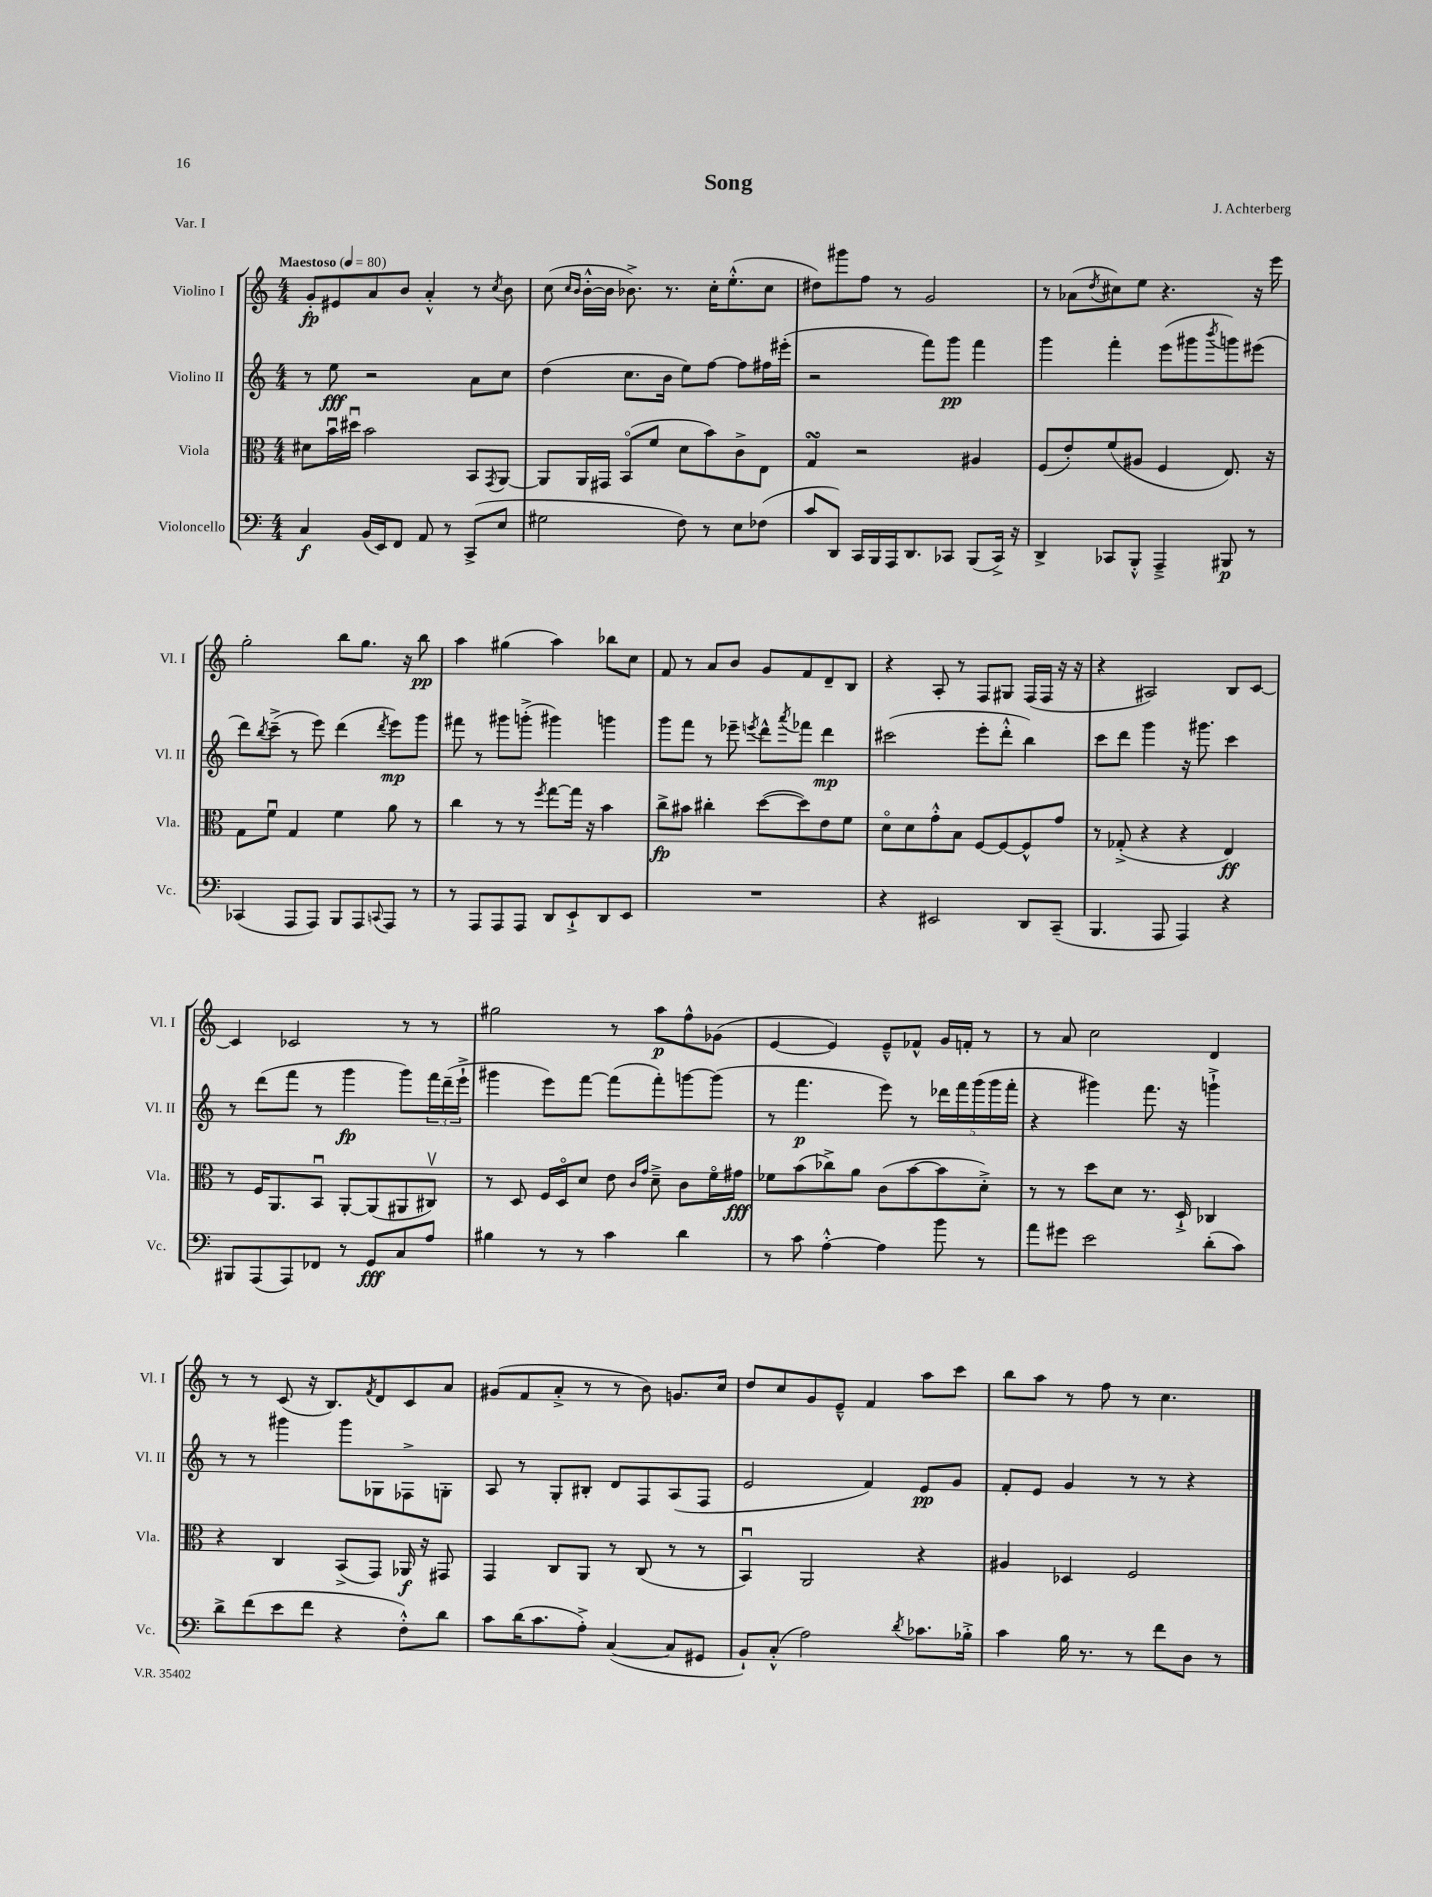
\header { title = "Song" composer = "J. Achterberg" piece = "Var. I" }
<<
\new StaffGroup <<
\new Staff = "s0" \with { instrumentName = "Violino I" shortInstrumentName = "Vl. I" } {
    \clef treble \key c \major \numericTimeSignature \time 4/4 \tempo "Maestoso" 4 = 80
    g'8-.\fp eis'8 a'8 b'8 a'4-.-^ r8 \acciaccatura { c''8 } b'8 |
    c''8( \grace { c''16 b'16 } b'16~-.-^ b'16 bes'8.->) r8. c''16-. e''8.-.-^( c''8 |
    dis''8) gis'''8 f''8 r8 g'2 |
    r8 aes'8( \acciaccatura { d''8 } cis''8) e''8 r4. r16 e'''16 |
    g''2-. b''8 g''8. r16 b''8\pp |
    a''4 gis''4( a''4) bes''8 c''8 |
    f'8 r8 a'8 b'8 g'8 f'8 d'8-- b8 |
    r4 a8-. r8 f8 gis8 f16( f16 r16 r16 |
    r4 ais2) b8 c'8~ |
    c'4 ces'2 r8 r8 |
    gis''2 r8 a''8\p f''8-^ ges'8( |
    e'4~ e'4) e'8---^ fes'8-^ g'16 f'16-. r8 |
    r8 a'8 c''2 d'4 |
    r8 r8 c'8( r16 b8.) \acciaccatura { f'8 } d'8 c'8 a'8 |
    gis'8( f'8 a'8-.-> r8 r8 b'8) g'8. c''16 |
    d''8 c''8 g'8 e'8---^ f'4 a''8 c'''8 |
    b''8 a''8 r8 f''8 r8 c''4. \bar "|." |
}
\new Staff = "s1" \with { instrumentName = "Violino II" shortInstrumentName = "Vl. II" } {
    \clef treble \key c \major \numericTimeSignature \time 4/4
    r8 e''8\fff r2 a'8 c''8 |
    d''4( c''8. b'16 e''8) f''8~ f''8 fis''16 eis'''16-.( |
    r2 f'''8) g'''8\pp f'''4 |
    g'''4 f'''4-. e'''8( gis'''8 \acciaccatura { b'''8 } g'''8) eis'''8( |
    d'''8) \acciaccatura { b''8 } c'''8--->( r8 e'''8) d'''4( \acciaccatura { d'''8 } e'''8\mp) g'''8 |
    fis'''8 r8 gis'''8 g'''8-.->( gis'''4) g'''4 |
    g'''8 f'''8 r8 ees'''8-- \acciaccatura { e'''8 } d'''8-^ \acciaccatura { a'''8 } fes'''8 d'''4\mp |
    cis'''2( e'''8-. d'''8-.-^ b''4) |
    c'''8 d'''8 g'''4 r16 gis'''8. c'''4 |
    r8 d'''8( f'''8 r8 g'''4\fp g'''8) \tuplet 3/2 { f'''16 d'''16--( e'''16-!-> } |
    gis'''4 e'''8) f'''8~ f'''8( f'''8-.) g'''8~ g'''8( |
    r8 f'''4.\p e'''8) r8 \tuplet 5/4 { des'''16 f'''16 g'''16( g'''16 f'''16-. } |
    r4 gis'''4) f'''8. r16 g'''4-!-> |
    r8 r8 gis'''4 gis'''8 ges8 fes8-> g8-. |
    a8 r8 g8-. bis8-. d'8 f8 a8( f8 |
    e'2 f'4) e'8\pp g'8 |
    f'8-. e'8 g'4 r8 r8 r4 \bar "|." |
}
\new Staff = "s2" \with { instrumentName = "Viola" shortInstrumentName = "Vla." } {
    \clef alto \key c \major \numericTimeSignature \time 4/4
    dis'8 b'16\downbow dis''16\downbow b'2 b,8 \acciaccatura { g,8 } a,8~ |
    a,8 a,16 gis,16 b,8\flageolet( f'8 d'8 b'8) c'8-> e8 |
    g4\turn r2 ais4 |
    f8( e'8-.) f'8( ais8 f4 e8.) r16 |
    g8 f'8\downbow g4 f'4 a'8 r8 |
    c''4 r8 r8 \acciaccatura { f''8 } g''8~ g''16 r16 b'4 |
    c''8->\fp bis'8 cis''4-. d''8~( d''8) e'8 f'8 |
    d'8\flageolet d'8 g'8-.-^ b8 f8~ f8~ f8-^ g'8 |
    r8 ges8-.->( r4 r4 e4\ff) |
    r8 f16 a,8. b,8\downbow a,8~-. a,8( ais,8 cis8\upbow) |
    r8 d8 f16 d16\flageolet d'8 e'8 \grace { c'16 g'16 } d'8---> c'8 f'16\flageolet gis'16\fff |
    fes'8 b'8( ces''8->) a'8 c'8( b'8~ b'8 d'8-.->) |
    r8 r8 d''8 d'8 r8. d16-!-> ces4 |
    r4 c4 b,8->( g,8) aes,16\f r16 gis,8 |
    g,4 c8 a,8 r8 c8( r8 r8 |
    b,4\downbow) a,2 r4 |
    ais4 des4 f2 \bar "|." |
}
\new Staff = "s3" \with { instrumentName = "Violoncello" shortInstrumentName = "Vc." } {
    \clef bass \key c \major \numericTimeSignature \time 4/4
    c4\f b,16( e,16) f,8 a,8 r8 c,8->( e8 |
    gis2 f8) r8 e8 fes8( |
    c'8 d,8) c,16 b,,16 a,,16 d,8. ces,8 b,,8( ces,16->) r16 |
    d,4-> ces,8 b,,8-.-^ a,,4---> bis,,8\p r8 |
    ces,4( a,,8 a,,8) b,,8 a,,8 \appoggiatura { c,8 } a,,8 r8 |
    r8 a,,8 a,,8 a,,8 d,8 e,8-!-> d,8 e,8 |
    R1 |
    r4 eis,2 d,8 c,8--( |
    b,,4. a,,8 a,,4) r4 |
    bis,,8 a,,8( a,,8) fes,8 r8 g,8\fff c8 a8 |
    bis4 r8 r8 c'4 d'4 |
    r8 c'8 a4~-.-^ a4 b'8 r8 |
    a'8 gis'8 e'2 d'8-.( c'8) |
    d'8-> f'8( e'8 f'8 r4 f8-.-^) d'8 |
    c'8 d'16( c'8. a8-.->) c4~( c8 gis,8 |
    b,8-!) c8-.-^( a2) \acciaccatura { d'8 } ces'8. bes16-.-> |
    c'4 b16 r8. r8 f'8 d8 r8 \bar "|." |
}
>>
>>
\layout { \context { \Score \remove "Bar_number_engraver" } }
